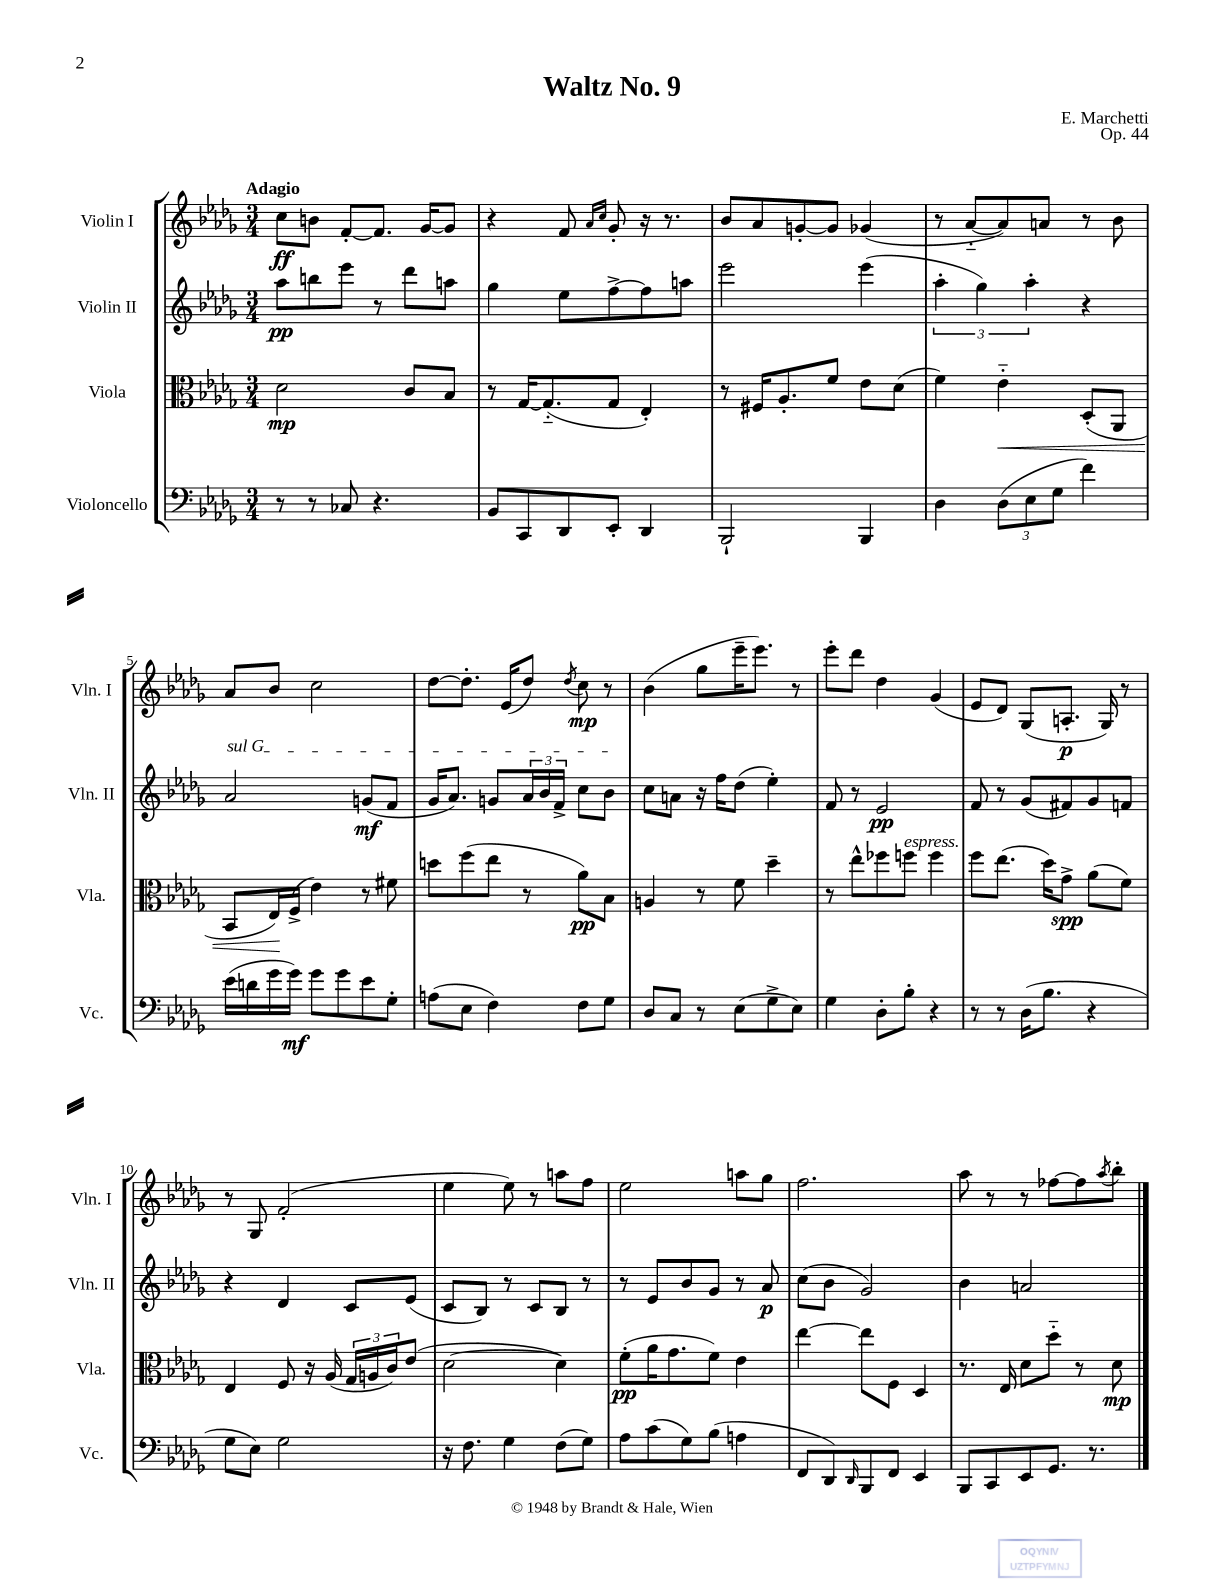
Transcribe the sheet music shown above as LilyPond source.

\header { title = "Waltz No. 9" composer = "E. Marchetti" opus = "Op. 44" }
<<
\new StaffGroup <<
\new Staff = "s0" \with { instrumentName = "Violin I" shortInstrumentName = "Vln. I" } {
    \clef treble \key des \major \numericTimeSignature \time 3/4 \tempo "Adagio"
    c''8\ff b'8 f'8~-. f'8. ges'16~ ges'8 |
    r4 f'8 \grace { aes'16 c''16 } ges'8-. r16 r8. |
    bes'8 aes'8 g'8~-. g'8 ges'4( |
    r8 aes'8~-_ aes'8) a'8 r8 bes'8 |
    aes'8 bes'8 c''2 |
    des''8~ des''8.-. ees'16( des''8) \acciaccatura { des''8 } c''8\mp r8 |
    bes'4( ges''8 ees'''16-- ees'''8.) r8 |
    ees'''8-. des'''8 des''4 ges'4( |
    ees'8 des'8) ges8( a8.-.\p ges16) r8 |
    r8 ges8 f'2-.( |
    ees''4 ees''8) r8 a''8 f''8 |
    ees''2 a''8 ges''8 |
    f''2. |
    aes''8 r8 r8 fes''8~ fes''8 \acciaccatura { aes''8 } bes''8-. \bar "|." |
}
\new Staff = "s1" \with { instrumentName = "Violin II" shortInstrumentName = "Vln. II" } {
    \clef treble \key des \major \numericTimeSignature \time 3/4
    aes''8\pp b''8 ees'''8 r8 des'''8 a''8 |
    ges''4 ees''8 f''8~-> f''8 a''8 |
    ees'''2 ees'''4( |
    \tuplet 3/2 { aes''4-. ges''4) aes''4-. } r4 |
    \once \override TextSpanner.bound-details.left.text = \markup { \italic "sul G" } aes'2\startTextSpan g'8\mf( f'8 |
    ges'16 aes'8.) g'8 \tuplet 3/2 { aes'16 bes'16 f'16-> } c''8 bes'8\stopTextSpan |
    c''8 a'8 r16 f''16 des''8( ees''4-.) |
    f'8 r8 ees'2\pp |
    f'8 r8 ges'8( fis'8) ges'8 f'8 |
    r4 des'4 c'8 ees'8( |
    c'8 bes8) r8 c'8 bes8 r8 |
    r8 ees'8 bes'8 ges'8 r8 aes'8\p |
    c''8( bes'8 ges'2) |
    bes'4 a'2 \bar "|." |
}
\new Staff = "s2" \with { instrumentName = "Viola" shortInstrumentName = "Vla." } {
    \clef alto \key des \major \numericTimeSignature \time 3/4
    des'2\mp c'8 bes8 |
    r8 ges16~ ges8.-_( ges8 ees4-.) |
    r8 fis16 aes8.-. f'8 ees'8 des'8( |
    f'4) ees'4-_\< des8-.( aes,8 |
    bes,8 ees16\!) f16->( ees'4) r8 fis'8 |
    d''8 f''8( ees''8 r8 aes'8\pp) bes8 |
    a4 r8 f'8 des''4-- |
    r8 ees''8-^ fes''8 f''8^\markup { \italic "espress." } f''4 |
    f''8 ees''8.( des''16) ges'8->\spp aes'8( f'8) |
    ees4 f8 r16 aes16( \tuplet 3/2 { ges16 a16 c'16) } ees'8( |
    des'2~ des'4) |
    f'8-.\pp( aes'16 ges'8. f'8) ees'4 |
    ees''4~ ees''8 f8 des4 |
    r8. ees16 des'8 des''8-_ r8 des'8\mp \bar "|." |
}
\new Staff = "s3" \with { instrumentName = "Violoncello" shortInstrumentName = "Vc." } {
    \clef bass \key des \major \numericTimeSignature \time 3/4
    r8 r8 ces8 r4. |
    bes,8 c,8 des,8 ees,8-. des,4 |
    bes,,2-! bes,,4 |
    des4 \tuplet 3/2 { des8( ees8 ges8 } f'4) |
    ees'16( d'16 ges'16 ges'16\mf) ges'8 ges'8 ees'8 ges8-. |
    a8( ees8 f4) f8 ges8 |
    des8 c8 r8 ees8( ges8-> ees8) |
    ges4 des8-. bes8-. r4 |
    r8 r8 des16( bes8. r4 |
    ges8 ees8) ges2 |
    r16 f8. ges4 f8( ges8) |
    aes8 c'8( ges8) bes8( a4 |
    f,8 des,8) \grace { des,16 } bes,,8 f,8 ees,4 |
    bes,,8 c,8 ees,8 ges,8. r8. \bar "|." |
}
>>
>>
